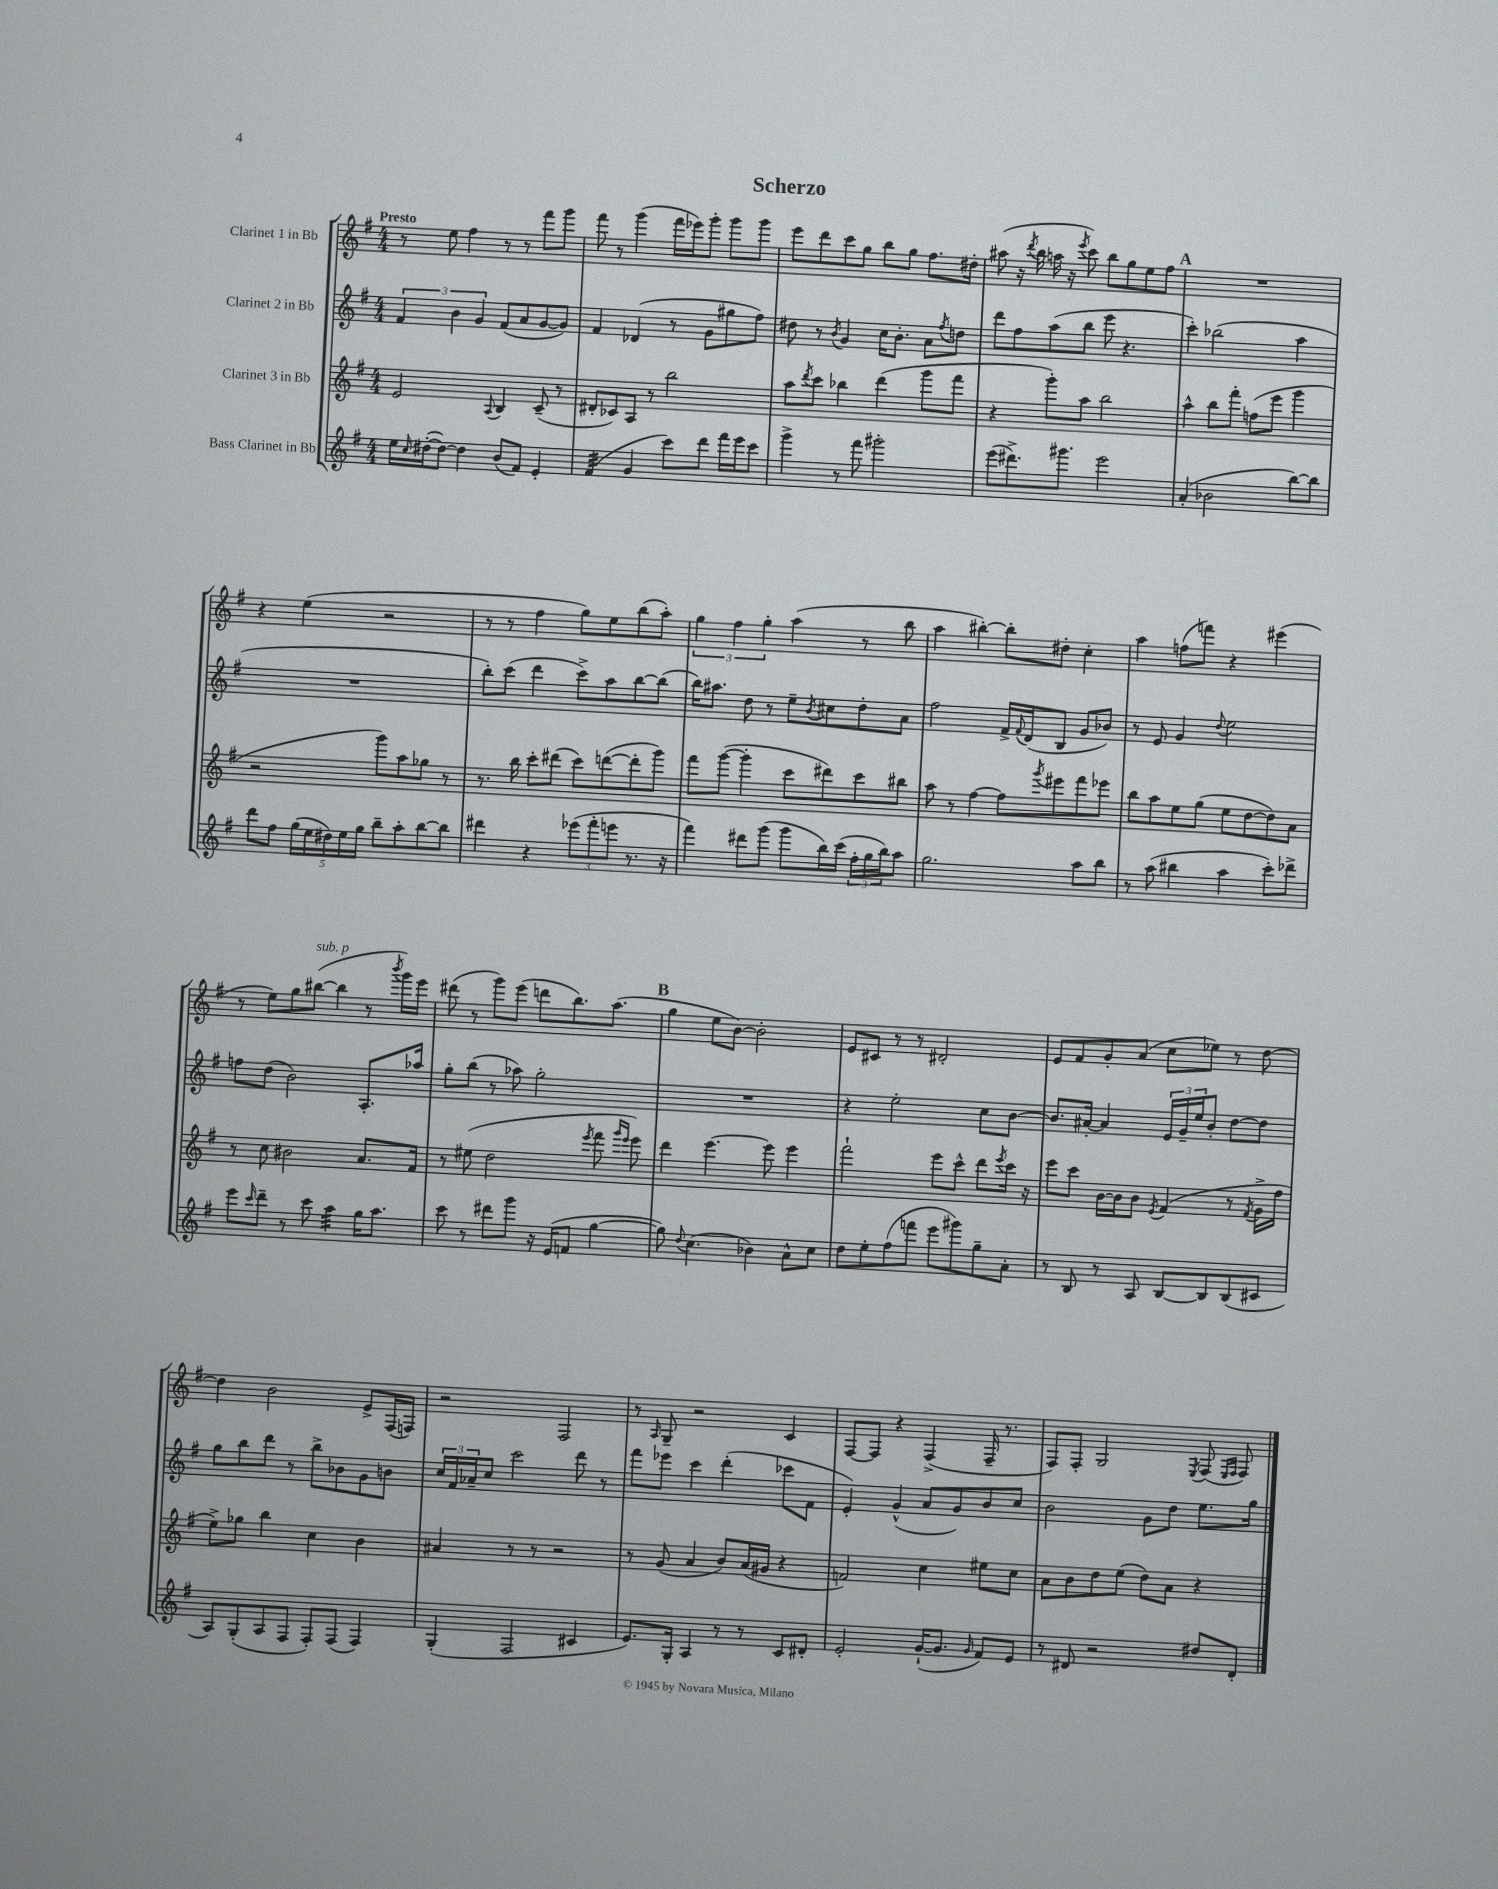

**kern	**kern	**kern	**kern
*staff4	*staff3	*staff2	*staff1
*clefG2	*clefG2	*clefG2	*clefG2
*k[f#]	*k[f#]	*k[f#]	*k[f#]
*M4/4	*M4/4	*M4/4	*M4/4
16ee	2e	6f#	8r
16qqcc	.	.	.
([16dd#'	.	.	.
8dd#_)	.	.	8ee
.	.	6b	.
4dd#]	.	.	4ff#
.	.	6g	.
.	8qqA	.	.
(8b	4B	(8f#	8r
8f#)	.	8a	8r
4e'	(8c~	[8g	8fff#
.	8r	8g])	8ggg
=	=	=	=
(4f#	8d#'	4f#	8fff#
.	8c-)	.	8r
4g	8A	(4d-	(4ggg
.	8r	.	.
8ccc)	2bb	8r	16fff#
.	.	.	16eee-)
8ddd	.	8g	8ggg'
16fff#	.	8gg#	8ggg
16eee	.	.	.
8ccc	.	8ff#)	8ggg
=	=	=	=
4ggg^	8aa	8dd#	8eee
.	8qddd	.	.
.	8ccc	8r	8ddd
.	.	8qb	.
8r	4bb-	4g	8ccc
8fff#	.	.	8gg
2ggg#'	(4ddd	16cc	8bb
.	.	8.b'	.
.	.	.	8gg
.	8ggg	8a	8.ff#
.	.	8qff#	.
.	8fff#	8dd	.
.	.	.	16dd#'
=	=	=	=
(8eee	4r	8ddd	(8aa#
8.ddd#^)	.	8ff#	16r
.	.	.	8qddd
.	.	.	16bb
.	8ggg')	(8aa	16aa
8.ggg#	.	.	16r
.	.	.	8qeee
.	8aa	8bb	8ccc)
2eee	2bb	8eee	8bb
.	.	4.r	8gg
.	.	.	8ee
.	.	.	8ff#
=	=	=	=
(4a'	4aa^^	4ccc')	1r
2b-	8bb	(2bb-	.
.	8fff#'	.	.
.	(8ff	.	.
.	8eee	.	.
[8bb)	4ggg	4aa	.
8bb]	.	.	.
=	=	=	=
8ddd	2r	1r	4r
8ff#	.	.	.
(20gg	.	.	(4ee
20ee	.	.	.
20dd#)	.	.	.
20ee	.	.	.
20gg	.	.	.
8bb~	8ggg)	.	2r
8aa'	8aa	.	.
[8bb	8gg-	.	.
8bb]	8r	.	.
=	=	=	=
4ddd#	8.r	8bb')	8r
.	.	(8ccc	8r
.	16bb	.	.
4r	8ccc'	4ddd	4ff#
.	(8ddd#	.	.
(12eee-	8ccc)	8ccc^)	8gg)
12fff#'	.	.	.
.	([8ddd	8aa	8ee
12eee	.	.	.
8.r	8ddd']	[8bb	(8bb
.	8ggg)	(8bb]	8aa')
16r	.	.	.
=	=	=	=
4fff#)	8fff#	16bb)	6gg
.	.	8.aa#	.
.	([8ggg	.	.
.	.	.	6ff#
8ddd#	4ggg']	8dd	.
.	.	.	6gg'
(8ggg	.	8r	.
8ggg	8ccc	8ee~	(4aa
.	.	8qb	.
16bb)	8ddd#)	8cc#	.
(16ccc	.	.	.
24ff#'	8ccc	8dd'	8r
24gg	.	.	.
24bb)	.	.	.
8aa	8bb#	8a	8bb
=	=	=	=
2.gg	8aa	2ff#	4aa
.	8r	.	.
.	[4ff#	.	[4bb#')
.	8ff#]	16f#^	8bb#']
.	.	8qqf#	.
.	.	(16d	.
.	8qggg	.	.
.	8eee#	8B	8dd#'
8aa	8fff#	8g	4cc'
8bb	8eee-	8b-)	.
=	=	=	=
8r	8bb	8r	4aa
(8aa	8aa	8e	.
4bb#	8ee	4g	(8ff
.	(8gg	.	8fff)
.	.	8qqdd	.
4aa	8ee	2ee	4r
.	[8dd	.	.
8ccc')	8dd])	.	(4eee#
8ddd-^	8a	.	.
=	=	=	=
8eee	8r	8ff	8r
16qqccc	.	.	.
8ddd~	8cc	(8dd	8ee)
8r	2b#	2b)	8gg
8ccc	.	.	([8bb#
4aa	.	.	4bb#]
16gg	8.a	8.A'	8r
8.aa	.	.	.
.	.	.	8qbbb
.	.	.	16ggg)
.	16f#	16aa-	16eee
=	=	=	=
8ccc	8r	8gg'	(8ddd#
8r	(8ee#	(8bb	8r
8ddd#	2dd	8r	8ggg)
8ggg	.	8aa-)	(8eee
16r	.	2gg'	8ddd
(16e	.	.	.
8f	.	.	8.bb)
.	8qeee	.	.
[4gg	8fff#	.	.
.	.	.	(8.aa
.	16qqggg	.	.
.	16qqeee	.	.
.	8eee)	.	.
=	=	=	=
8gg])	4ddd	1r	4gg
8qqdd	.	.	.
(4.cc	.	.	.
.	[4.eee	.	8ee
.	.	.	[8b)
4b-)	.	.	2b']
.	8eee]	.	.
8a^^	4eee	.	.
8cc	.	.	.
=	=	=	=
8dd	2fff#`	4r	8e
8ee'	.	.	8c#
(8ff#	.	2ee'	8r
8fff	.	.	8r
8eee	8eee	.	2d#'
8ggg#)	8ccc^^	.	.
8gg~	8ddd	8cc	.
.	8qeee	.	.
8a'	16ccc	[8b	.
.	16r	.	.
=	=	=	=
8r	8eee	8.b]	8e
8B	8ccc	.	8f#
.	.	[16a#'	.
8r	[16b	4a#]	8g'
.	16b]	.	.
8A	8b	.	(8a
.	8qe	.	.
[8B	(4f#	24e	8cc
.	.	24g~	.
.	.	24ee	.
8B]	.	8b'	8ee-)
(8B	8r	[8dd	8r
.	8qf#	.	.
8c#	16g^	8dd]	[8dd
.	16ff#	.	.
=	=	=	=
8A)	8ee^)	8gg	4dd]
(8G'	8gg-	8bb	.
8A	4bb	8ddd	2b
8F#	.	8r	.
8F#')	4cc	8bb^	.
(8F#	.	8b-	.
4F#)	4b	8g	8e^
.	.	8b	(16F#
.	.	.	16F)
=	=	=	=
(4G'	4a#	24cc	2r
.	.	24f#	.
.	.	24a-~	.
.	.	8cc	.
2F#	8r	2ccc	.
.	8r	.	.
.	2r	.	2F#
4c#	.	8ddd	.
.	.	8r	.
=	=	=	=
8.e)	8r	8fff#	8r
.	.	.	16qqA
.	(8g	8eee-	8G~
16G'	.	.	.
4A	4a	4ccc	2r
8r	8b)	(4ddd'	.
8r	(16a	.	.
.	16g#	.	.
8c	4r	8ccc-	4c
8d#'	.	8f#	.
=	=	=	=
2e'	2f)	4e')	[8F#
.	.	.	8F#]
.	.	(4g^^	4r
([16g`	4cc	8a	(4F#^
8.g]	.	.	.
.	.	8g)	.
16qqg	.	.	.
8f#)	8ee#	8b	16F#~
.	.	.	8.r
8e	8cc	8cc	.
=	=	=	=
8r	8a	2b	8F#)
8d#	8b	.	8F#'
2r	8dd	.	2G
.	(8ee	.	.
.	8dd)	8g	.
.	8a	8dd	.
.	.	.	8qE
8dd#	4r	8.ee	(8F#
.	.	.	16qqE
.	.	.	16qqF#
8d#'	.	.	8F#)
.	.	16gg	.
==	==	==	==
*-	*-	*-	*-
